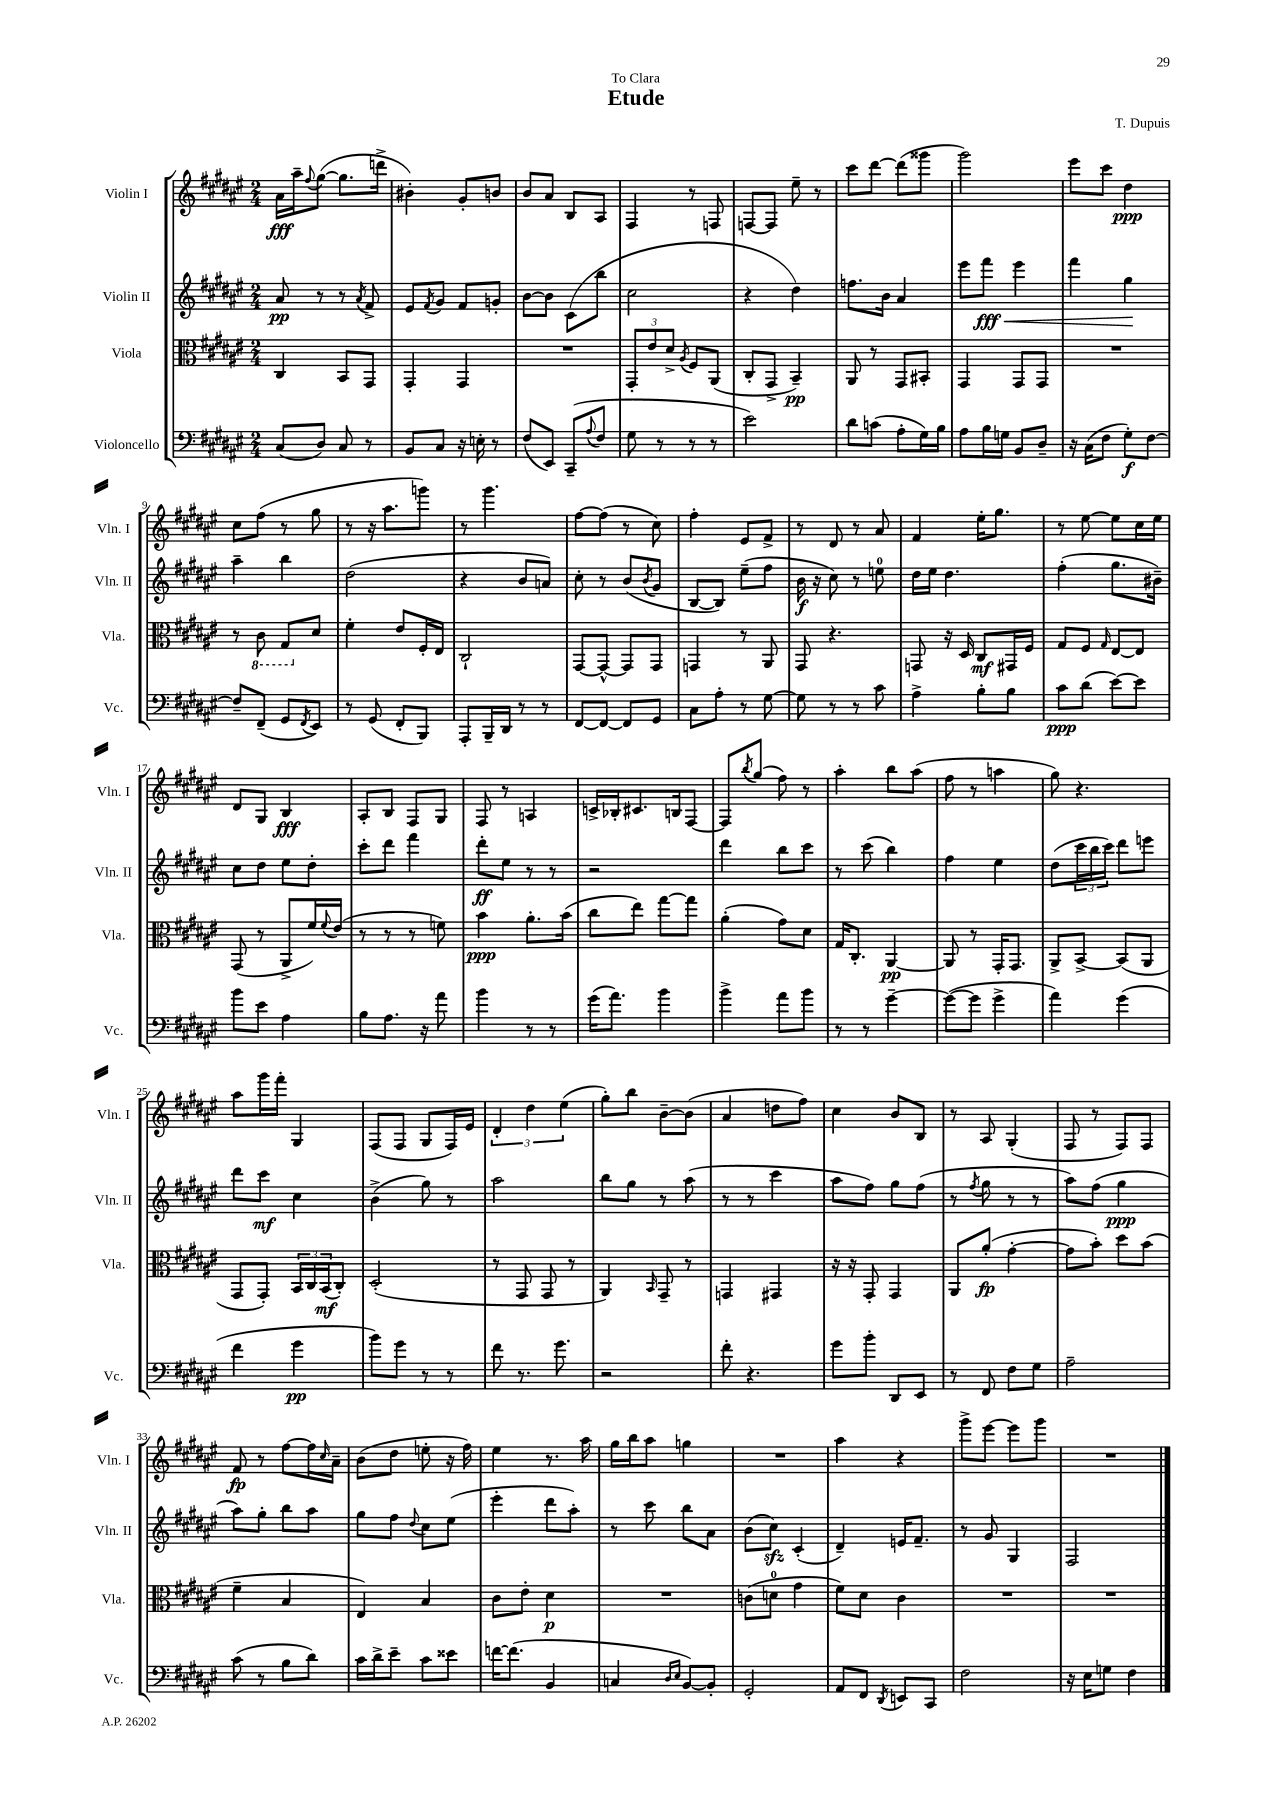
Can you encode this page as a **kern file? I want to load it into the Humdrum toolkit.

**kern	**kern	**kern	**kern
*staff4	*staff3	*staff2	*staff1
*clefF4	*clefC3	*clefG2	*clefG2
*k[f#c#g#d#a#e#]	*k[f#c#g#d#a#e#]	*k[f#c#g#d#a#e#]	*k[f#c#g#d#a#e#]
*M2/4	*M2/4	*M2/4	*M2/4
(8C#	4C#	8a#	16a#
.	.	.	16aa#~
.	.	.	8qqff#
8D#)	.	8r	([8gg#
8C#	8BB	8r	8.gg#]
.	.	8qa#	.
8r	8GG#	8f#^	.
.	.	.	16ddd^
=	=	=	=
8BB	4GG#'	8e#	4b#')
.	.	8qf#	.
8C#	.	8g#	.
16r	4GG#	8f#	8g#'
16E'	.	.	.
8r	.	8g'	8b
=	=	=	=
(8F#	2r	[8b	8b
8EE#)	.	8b]	8a#
(8CC#~	.	(8c#	8B
8qqA#	.	.	.
8F#	.	8bb	8A#
=	=	=	=
8G#	12GG#'	2cc#	4F#
.	12e#	.	.
8r	.	.	.
.	12d#^	.	.
.	8qA#	.	.
8r	8F#	.	8r
8r	(8AA#	.	8F
=	=	=	=
2e#)	8C#'	4r	[8F
.	8GG#^	.	8F]
.	4BB~)	4dd#)	8ee#~
.	.	.	8r
=	=	=	=
8d#	8AA#	8.ff	8ccc#
(8c	8r	.	[8ddd#
.	.	16b	.
8A#'	8GG#	4a#	(8ddd#]
16G#)	8BB#'	.	8ggg##
16B	.	.	.
=	=	=	=
8A#	4GG#	8eee#	2ggg#)
16B	.	8fff#	.
16G	.	.	.
8BB	8GG#	4eee#	.
8D#~	8GG#	.	.
=	=	=	=
16r	2r	4fff#	8eee#
(16C#	.	.	.
8F#	.	.	8ccc#
8G#')	.	4gg#	4dd#
[8F#	.	.	.
=	=	=	=
8F#~]	8r	4aa#~	8cc#
(8FF#~	8C#	.	(8ff#
8GG#	8GG#	4bb	8r
8qFF#	.	.	.
8EE#)	8d#	.	8gg#
=	=	=	=
8r	4f#'	(2dd#	8r
(8GG#	.	.	16r
.	.	.	8.aa#
8FF#'	8e#	.	.
8BBB)	16F#'	.	8ggg)
.	16E#	.	.
=	=	=	=
8AAA#'	2C#`	4r	8r
16BBB~	.	.	4.ggg#
16DD#	.	.	.
8r	.	8b	.
8r	.	8a)	.
=	=	=	=
[8FF#	[8GG#	8cc#'	[8ff#
8FF#_	8GG#^^_	8r	(8ff#]
8FF#]	8GG#]	(8b	8r
.	.	8qb	.
8GG#	8GG#	8g#	8cc#)
=	=	=	=
8C#	4GG	[8B	4ff#'
8A#'	.	8B])	.
8r	8r	(8ee#~	8e#
[8G#	8AA#	8ff#	8f#^
=	=	=	=
8G#]	8GG#	16b	8r
.	.	16r	.
8r	4.r	8cc#)	8d#
8r	.	8r	8r
8c#	.	8ee	8a#
=	=	=	=
4A#^	8GG	16dd#	4f#
.	.	16ee#	.
.	16r	4.dd#	.
.	16D#	.	.
8B'	8C#	.	16ee#'
.	.	.	8.gg#
8B	16GG#	.	.
.	16F#	.	.
=	=	=	=
8c#	8G#	(4ff#'	8r
(8d#	8F#	.	[8ee#
.	16qqG#	.	.
[8e#)	[8E#	8.gg#	8ee#]
8e#]	8E#]	.	16cc#
.	.	16b#~)	16ee#
=	=	=	=
8b	(8GG#	8cc#	8d#
8e#	8r	8dd#	8G#
4A#	8AA#^	8ee#	4B
.	16f#)	8dd#'	.
.	8qqf#	.	.
.	(16e#	.	.
=	=	=	=
8B	8r	8ccc#'	8A#'
8.A#	8r	8ddd#	8B
.	8r	4fff#	8F#
16r	.	.	.
8a#	8f)	.	8G#
=	=	=	=
4b	4b	8ddd#'	8F#
.	.	8ee#	8r
8r	8.a#'	8r	4A
8r	.	8r	.
.	(16b	.	.
=	=	=	=
(16g#	8cc#	2r	16c^
8.a#)	.	.	16B-'
.	8ee#)	.	8.c#
4b	[8gg#	.	.
.	.	.	16B
.	8gg#]	.	[8F#
=	=	=	=
4b^	(4a#'	4ddd#	8F#]
.	.	.	8qbb
.	.	.	(8gg#
8a#	8g#)	8bb	8ff#)
8b	8d#	8ccc#	8r
=	=	=	=
8r	16G#	8r	4aa#'
.	8.C#'	.	.
8r	.	(8ccc#	.
[4g#~	[4AA#	4bb)	8bb
.	.	.	(8aa#
=	=	=	=
(8g#_	8AA#]	4ff#	8ff#
8g#]	8r	.	8r
4g#^	16GG#'	4ee#	4aa
.	8.GG#	.	.
=	=	=	=
4a#)	8AA#^	(8dd#	8gg#)
.	[8BB^	24ccc#	4.r
.	.	24bb	.
.	.	24ccc#)	.
(4g#	(8BB]	8ddd#	.
.	8AA#	8eee	.
=	=	=	=
4f#	8GG#	8ddd#	8aa#
.	8GG#')	8ccc#	16ggg#
.	.	.	16fff#'
4g#	24BB	4cc#	4G#
.	24C#	.	.
.	(24BB	.	.
.	8C#')	.	.
=	=	=	=
8b)	(2D#'	(4b^	(8F#
8g#	.	.	8F#
8r	.	8gg#)	8G#
8r	.	8r	16F#)
.	.	.	16e#
=	=	=	=
8f#	8r	2aa#	6d#'
8.r	8GG#	.	.
.	.	.	6dd#
.	8GG#	.	.
8.g#	.	.	.
.	.	.	(6ee#
.	8r	.	.
=	=	=	=
2r	4AA#)	8bb	8gg#')
.	.	8gg#	8bb
.	16qqBB	.	.
.	8GG#~	8r	[8b~
.	8r	(8aa#	(8b]
=	=	=	=
8f#'	4GG	8r	4a#
4.r	.	8r	.
.	4GG#	4ccc#	8dd
.	.	.	8ff#)
=	=	=	=
8g#	16r	8aa#	4cc#
.	16r	.	.
8b'	8GG#'	8ff#)	.
8DD#	4GG#	8gg#	8b
8EE#	.	(8ff#	8B
=	=	=	=
8r	8AA#	8r	8r
.	.	8qff#	.
8FF#	(8a#'	8gg#	8A#
8F#	[4g#'	8r	(4G#'
8G#	.	8r	.
=	=	=	=
2A#~	8g#]	8aa#)	8F#
.	8b')	(8ff#	8r
.	8dd#	4gg#	8F#)
.	(8b	.	8F#
=	=	=	=
(8c#	4f#~	8aa#)	8f#
8r	.	8gg#'	8r
8B	4B	8bb	[8ff#
8d#)	.	8aa#	16ff#]
.	.	.	16qqcc#
.	.	.	16a#~
=	=	=	=
16c#	4E#)	8gg#	(8b
16d#^	.	.	.
8e#~	.	8ff#	8dd#
.	.	8qqdd#	.
8c#	4B	8cc#	8ee'
8e##	.	(8ee#	16r
.	.	.	16ff#)
=	=	=	=
[16f	8c#	4eee#'	4ee#
(8.f]	.	.	.
.	8e#'	.	.
4BB	4d#	8ddd#	8.r
.	.	8aa#')	.
.	.	.	16aa#
=	=	=	=
4C	2r	8r	16gg#
.	.	.	16bb
.	.	8ccc#	8aa#
16qqD#	.	.	.
16qqE#	.	.	.
[8BB)	.	8bb	4gg
8BB']	.	8a#	.
=	=	=	=
2GG#'	(8c	(8b	2r
.	8d	8cc#)	.
.	4g#	(4c#'	.
=	=	=	=
8AA#	8f#)	4d#~)	4aa#
8FF#	8d#	.	.
8qDD#	.	.	.
8EE	4c#	16e	4r
.	.	8.f#~	.
8CC#	.	.	.
=	=	=	=
2F#	2r	8r	8ggg#^
.	.	8g#	[8eee#
.	.	4G#	8eee#]
.	.	.	8ggg#
=	=	=	=
16r	2r	2F#	2r
16E#	.	.	.
8G	.	.	.
4F#	.	.	.
==	==	==	==
*-	*-	*-	*-
